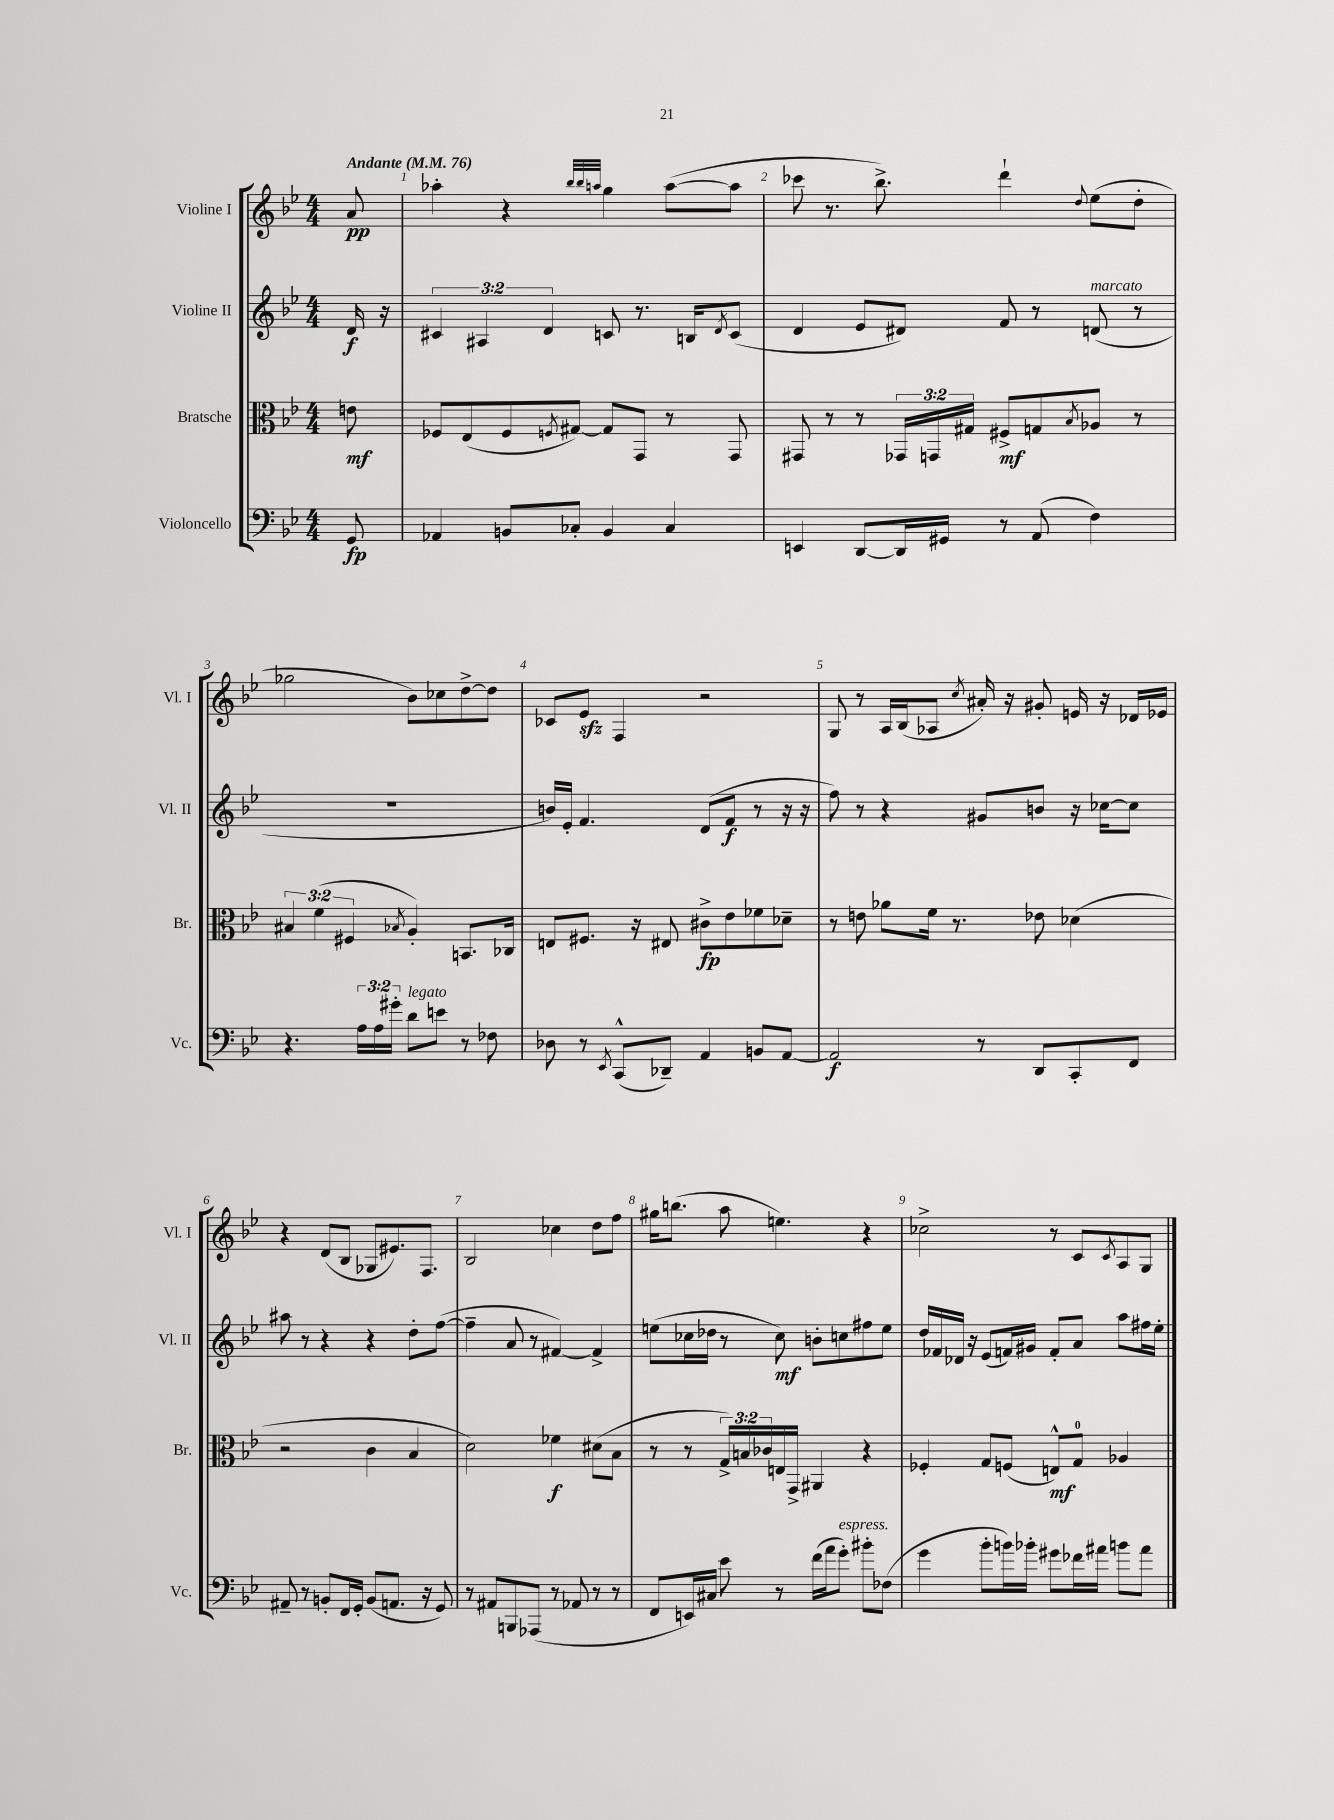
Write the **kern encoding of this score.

**kern	**kern	**kern	**kern
*staff4	*staff3	*staff2	*staff1
*clefF4	*clefC3	*clefG2	*clefG2
*k[b-e-]	*k[b-e-]	*k[b-e-]	*k[b-e-]
*M4/4	*M4/4	*M4/4	*M4/4
*MM76	*MM76	*MM76	*MM76
8GG/	8e\	16d/	8a/
.	.	16r	.
=	=	=	=
4AA-/	8F-/L	6c#/	4aa-'\
.	(8E-/	.	.
.	.	6A#/	.
8BB/L	8F-/	.	4r
.	.	6d/	.
.	8qF/	.	.
8C-'/J	[8G#/J)	.	.
.	.	.	32qqbb-/LLL
.	.	.	32qqbb-/
.	.	.	32qqaa/JJJ
4BB/	8G#/]L	8c/	4gg\
.	8GG/J	8.r	.
4C-/	8r	.	([8aa\L
.	.	16B/LK	.
.	.	8qd/	.
.	8GG/	(8c/J	8aa\]J
=	=	=	=
4EE/	8GG#/	4d/	8ccc-\
.	8r	.	8.r
[8DD/L	8r	8e-/L	.
.	.	.	8.bb-^\)
16DD/]L	24GG-/LL	8d#/J)	.
.	24GG/	.	.
16GG#/JJ	.	.	.
.	24G#/JJ	.	.
8r	8F#^/L	8f/	4ddd`\
(8AA/	8G/	8r	.
.	8qB-/	.	8qqdd/
4F\)	8A-/J	(8d/	(8ee-\L
.	8r	8r	8dd'\J
=	=	=	=
4.r	6B#/	1r	2gg-\
.	(6f\	.	.
.	6F#/	.	.
24A\LL	.	.	.
24A\	.	.	.
24g#'\JJ	.	.	.
.	8qB-/	.	.
8d\L	4A'/)	.	8b-\L)
8e\J	.	.	8cc-\
8r	8.BB/L	.	[8dd^\
8F-\	.	.	8dd\]J
.	16C-/Jk	.	.
=	=	=	=
8D-\	8E/L	16b/LL)	8c-/L
.	.	16e-'/JJ	.
8r	8.F#/J	4.f/	8e-/J
8qEE-/	.	.	.
(8CC^^/L	.	.	4F/
.	16r	.	.
8DD-~/J)	8E#/	.	.
4AA/	8c#^\L	(8d/L	2r
.	8e-\	8f/J	.
8BB/L	8f-\	8r	.
[8AA/J	8d-~\J	16r	.
.	.	16r	.
=	=	=	=
2AA/]	8r	8ff\)	8G/
.	8e\	8r	8r
.	8a-\L	4r	16A/LL
.	.	.	(16B-/J
.	16f\Jk	.	8A-/J
.	8.r	.	.
.	.	.	8qcc/
8r	.	8g#/L	16a#'/)
.	.	.	16r
8DD/L	8e-\	8b/J	8g#'/
8CC'/	(4d-\	16r	16e/
.	.	[16cc-\LK	16r
8FF/J	.	8cc-\]J	16d-/LL
.	.	.	16e-/JJ
=	=	=	=
8AA#~/	2r	8aa#\	4r
8r	.	8r	.
8BB'/L	.	4r	(8d/L
16FF/L	.	.	8B-/J
16GG'/JJ	.	.	.
(8BB/L	4c\	4r	8G-/L
8.AA/J	.	.	8.e#/)
.	4B-/	8dd'\L	.
16r	.	.	8.F/J
8GG/)	.	([8ff\J	.
=	=	=	=
8r	2d\)	4ff~\]	2B-/
8AA#/L	.	.	.
8BBB/	.	8a/	.
(8AAA-/J	.	8r	.
8r	4f-\	[4f#/)	4cc-\
8AA-/	.	.	.
8r	(8d#\L	4f#^/]	8dd\L
8r	8B-\J	.	8ff\J
=	=	=	=
8FF/L	8r	(8ee\L	16gg#\LK
.	.	.	(8.bb\J
16EE/L)	8r	16cc-\L	.
16C#/JJ	.	16dd-\JJ	.
8e-\	24G^/LL)	8r	8aa\
.	24B/	.	.
.	24c-/	.	.
8r	16E/	8cc-\)	4.ee\)
.	16GG^/JJ	.	.
(16f\LL	4AA#/	8b'\L	.
16a\J	.	.	.
8g'\J)	.	8cc\	.
8b#'\L	4r	8ff#\	4r
(8F-\J	.	8ee\J	.
=	=	=	=
4g\	4F-'/	16dd/LL	2cc-^\
.	.	16f-/	.
.	.	16d-/JJ	.
.	.	16r	.
8b-'\L	8G/L	(8e-/L	.
16b\L)	(8F/J	16f/L)	.
16b-'\JJ	.	16g#/JJ	.
8g#\L	8E^^/L)	8f'/L	8r
16f-\L	8G/J	8a/J	8c/L
16a#\JJ	.	.	.
.	.	.	8qc/
8b\L	4A-/	8aa\L	8A/
8a#\J	.	16ff#\L	8G/J
.	.	16ee-'\JJ	.
==	==	==	==
*-	*-	*-	*-
